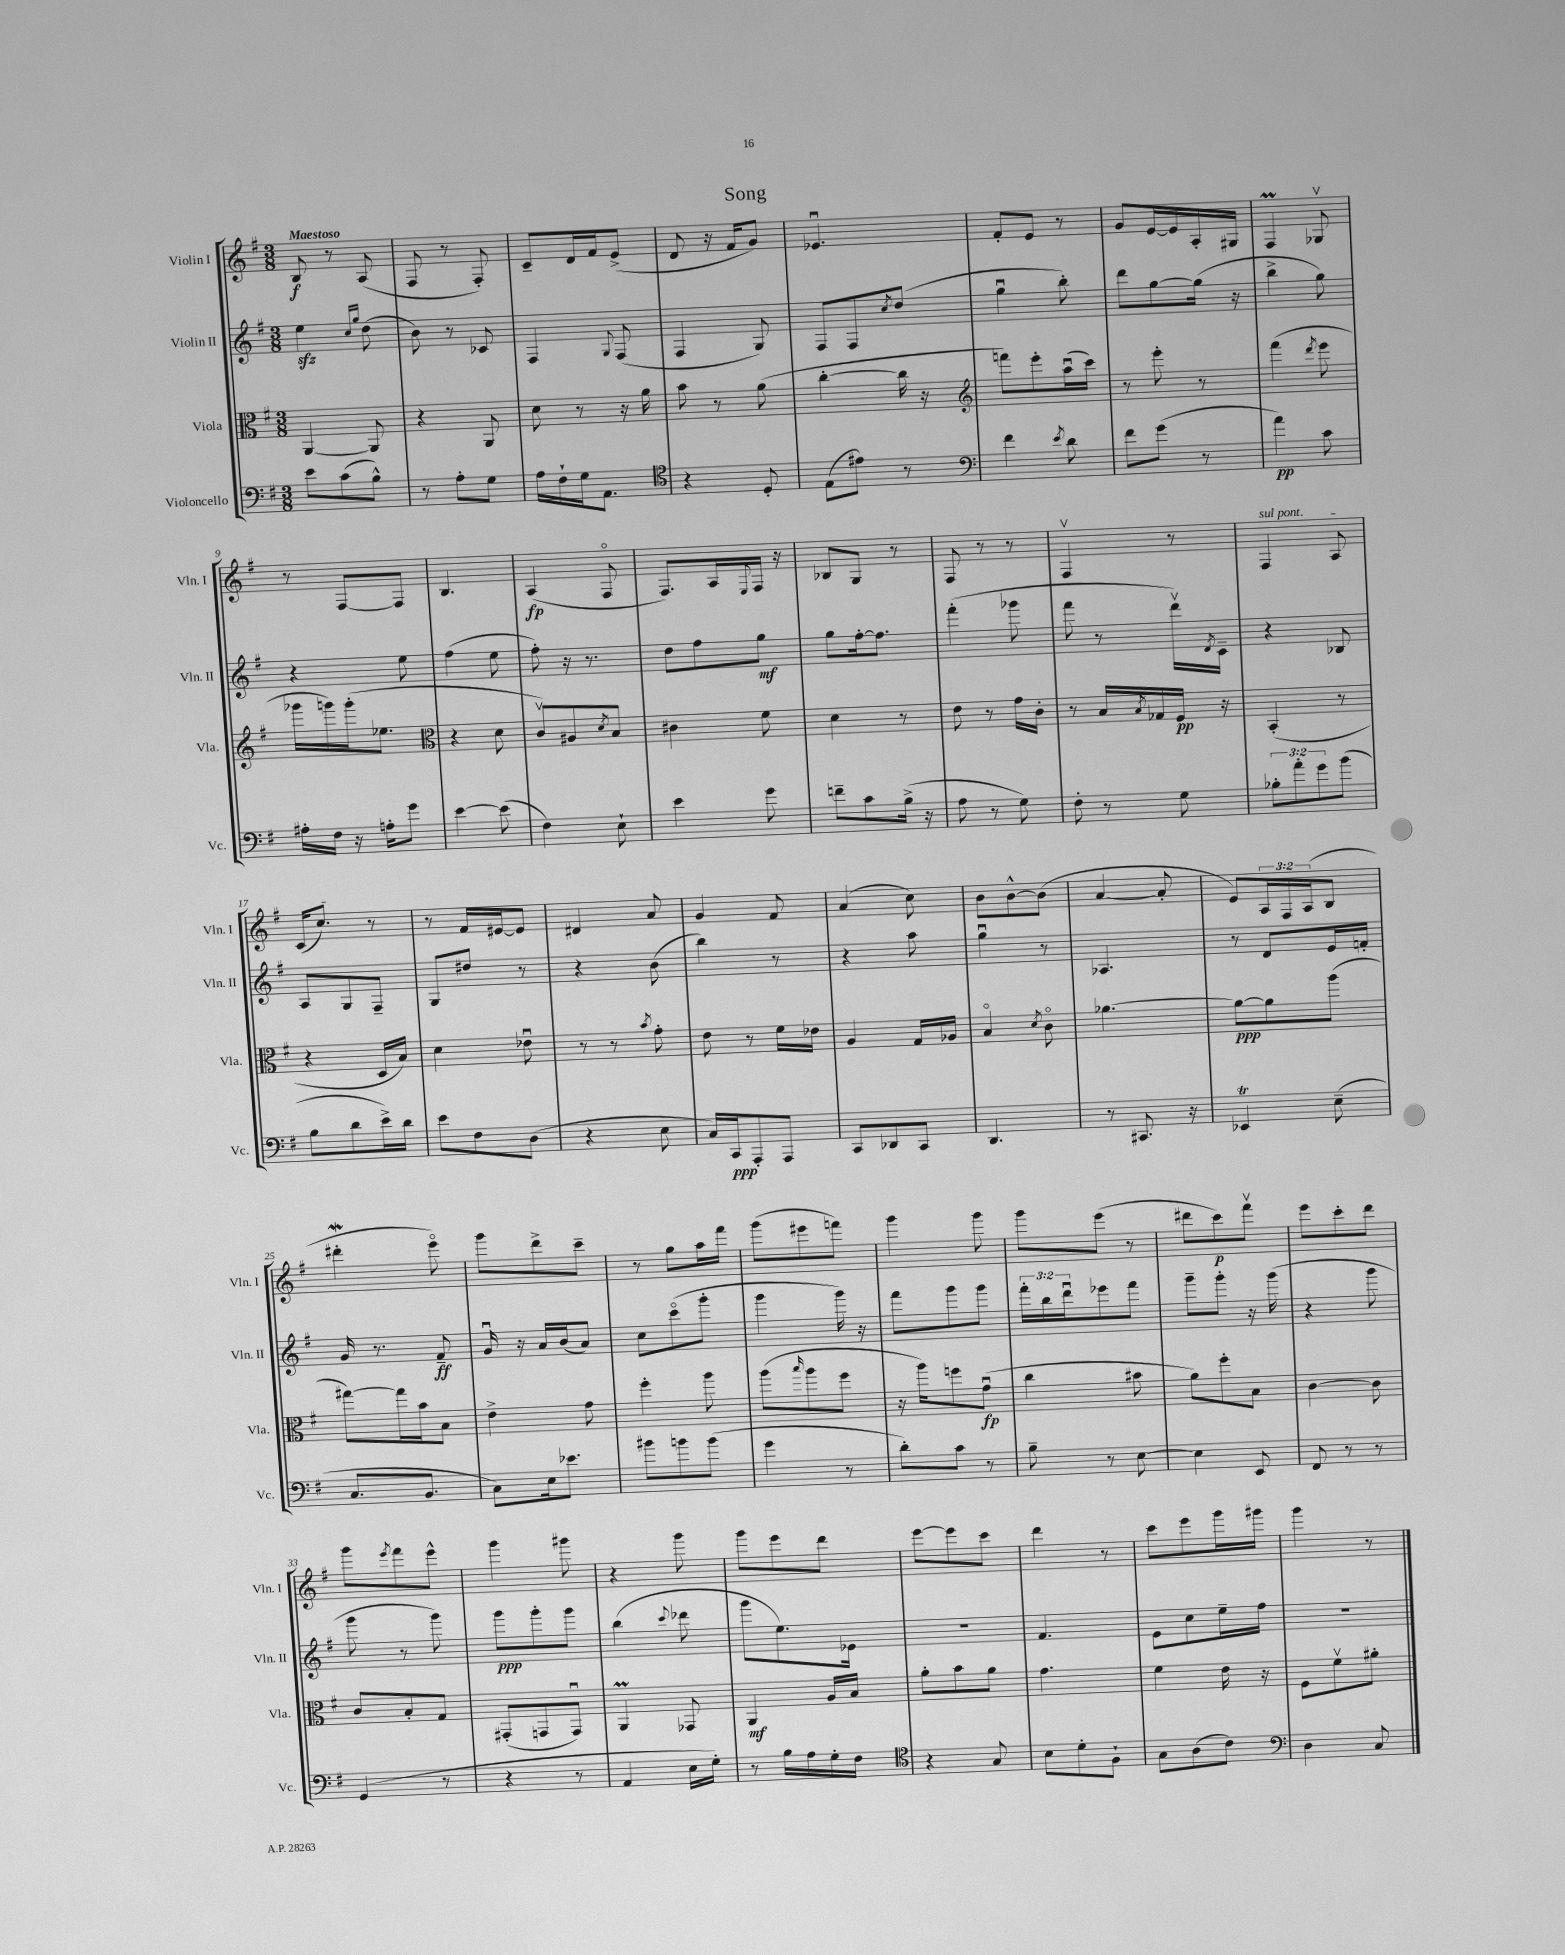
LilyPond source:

\header { title = "Song" }
<<
\new StaffGroup <<
\new Staff = "s0" \with { instrumentName = "Violin I" shortInstrumentName = "Vln. I" } {
    \clef treble \key g \major \numericTimeSignature \time 3/8 \override Staff.TupletNumber.text = #tuplet-number::calc-fraction-text \tempo "Maestoso"
    b8\f r8 a8( |
    fis8 r8 fis8-.) |
    c'8-- d'16 fis'16 e'8->( |
    d'8 r16 fis'16 g'8) |
    ees'4.\downbow |
    fis'8-. e'8 r8 |
    g'8 e'16~ e'16 a16-. gis16 |
    fis4\prall ges8\upbow |
    r8 fis8~ fis8 |
    b4. |
    a4\fp( fis8\flageolet |
    fis8.) a16 \appoggiatura { e8 } fis16 r16 |
    bes8 g8 r8 |
    fis8 r8 r8 |
    fis4\upbow r8 |
    \once \override TextSpanner.bound-details.left.text = \markup { \italic "sul pont." } fis4\startTextSpan a8 |
    c'16( c''8.\stopTextSpan) r8 |
    r8 fis'16 eis'16~ eis'8 |
    dis'4 a'8 |
    g'4 fis'8 |
    a'4( c''8) |
    b'8 b'8~-^ b'8( |
    a'4~ a'8-. |
    e'8) \tuplet 3/2 { a16 fis16 a16( } b8 |
    dis'''4-.\mordent e'''8\flageolet) |
    g'''8 d'''8-> c'''8-- |
    r8 g''8 a''16 fis'''16 |
    g'''8( eis'''8 f'''8) |
    g'''4 g'''8 |
    g'''8 e'''8( r8 |
    dis'''8 c'''8\p) fis'''8\upbow |
    e'''8 c'''8-. d'''8 |
    g'''8 \acciaccatura { e'''8 } fis'''8 e'''8-^ |
    g'''4 gis'''8 |
    r4 g'''8 |
    g'''8 e'''8 d'''8 |
    e'''8~ e'''8 c'''8 |
    d'''4 r8 |
    c'''8 e'''8 g'''16 gis'''16 |
    g'''4 r8 \bar "|." |
}
\new Staff = "s1" \with { instrumentName = "Violin II" shortInstrumentName = "Vln. II" } {
    \clef treble \key g \major \numericTimeSignature \time 3/8 \override Staff.TupletNumber.text = #tuplet-number::calc-fraction-text
    e''4\sfz \grace { c''16 g''16 } d''8( |
    b'8) r8 ces'8 |
    fis4 \appoggiatura { g8 } fis8( |
    fis4 g8) |
    fis8 fis8 \acciaccatura { c''8 } d''8( |
    g''4\downbow b''8-.) |
    d'''8 g''8~ g''16( r16 |
    b''4-> g''8) |
    r4 e''8 |
    fis''4( e''8 |
    fis''8-.) r16 r8. |
    d''8 fis''8 g''8\mf |
    g''8 fis''16~-. fis''8. |
    fis'''4-.( ges'''8 |
    fis'''8 r8 d'''16\upbow) \acciaccatura { d'8 } c'16-- |
    r4 bes8 |
    a8 g8 fis8-- |
    g8 dis''8 r8 |
    r4 b'8( |
    b''4) r8 |
    r4 a''8 |
    g''4\downbow r8 |
    aes4. |
    r8 d'8 e'16 f'16-. |
    g'16 r8. fis'8--\ff |
    g'16\downbow r16 a'16 b'16( a'8) |
    c''8 c'''8\flageolet( g'''8-. |
    g'''4 g'''16) r16 |
    fis'''8 g'''8 g'''8 |
    \tuplet 3/2 { fis'''16-. b''16 d'''16\downbow } ees'''8 fis'''8 |
    g'''8-- g'''8-. r16 g'''16( |
    r4 g'''8 |
    g'''8 r8 g'''8) |
    g'''8\ppp g'''8-. g'''8 |
    b''4( \appoggiatura { c'''8 } des'''8 |
    g'''8 e''8.) ees'16 |
    R4. |
    fis'4. |
    e'8 c''8 e''16-- fis''16 |
    R4. \bar "|." |
}
\new Staff = "s2" \with { instrumentName = "Viola" shortInstrumentName = "Vla." } {
    \clef alto \key g \major \numericTimeSignature \time 3/8
    a,4~ a,8 |
    r4 a,8 |
    d'8 r8 r16 a'16 |
    b'8 r8 a'8( |
    c''4~-. c''16 r16 |
    \clef treble f'''8) e'''8-. a''16\downbow( c'''16) |
    r8 e'''8-. r8 |
    fis'''4( \acciaccatura { d'''8 } e'''8 |
    ges'''16 g'''16) g'''16-.( ees''8. |
    \clef alto r4 d'8 |
    c'8\upbow) ais8 \acciaccatura { d'8 } b8 |
    cis'4 fis'8 |
    d'4 r8 |
    e'8 r8 g'16 c'16-. |
    r8 b16 \acciaccatura { b8 } ges16 fis16\pp r16 |
    b,4-.( r8 |
    r4 d16 b16) |
    d'4 ees'8\downbow |
    r8 r8 \acciaccatura { b'8 } g'8-. |
    e'8 r8 fis'16 ees'16 |
    a4 g16 aes16 |
    b4\flageolet \acciaccatura { d'8 } c'8\flageolet |
    aes'4.~ |
    aes'8~\ppp aes'8 a''8( |
    gis''8~) gis''16 b'16 b8 |
    e'4-> g'8 |
    fis''4-. a''8 |
    a''8( \grace { b''16 } a''8 fis''8 |
    r16 a''16) f''8 g'8\downbow\fp( |
    c''4 bis'8 |
    a'8) fis''8-. b8 |
    c'4~ c'8 |
    c'8 b8-. g8 |
    gis,8-.( g,8 g,8\downbow) |
    a,4\prall ges,8 |
    a,4\mf a16 b16 |
    a'8-. b'8 a'8 |
    g'4. |
    fis'4 e'16 r16 |
    fis8 fis'8\upbow ais'8-. \bar "|." |
}
\new Staff = "s3" \with { instrumentName = "Violoncello" shortInstrumentName = "Vc." } {
    \clef bass \key g \major \numericTimeSignature \time 3/8 \override Staff.TupletNumber.text = #tuplet-number::calc-fraction-text
    e'8 c'8( b8-^) |
    r8 a8-. g8 |
    a16 fis16-! g16 a,8. |
    \clef tenor r4 d8-. |
    e8( eis'8) r8 |
    \clef bass fis'4 \acciaccatura { e'8 } d'8 |
    fis'8 g'8( r8 |
    a'4\pp) c'8 |
    ais16-. fis16 r16 a16-. g'8 |
    e'4~ e'8( |
    fis4) e8-! |
    e'4 g'8 |
    f'8-- c'8 b16->( r16 |
    a8 r8 g8) |
    fis8-. r8 g8 |
    \tuplet 3/2 { bes8-. a'8-. g'8 } b'8( |
    b8 d'8 e'16->) d'16 |
    e'8 fis8 d8( |
    r4 e8 |
    c16) c,16\ppp a,,8-. a,,8 |
    c,8 des,8 c,8 |
    d,4. |
    r8 cis,8. r16 |
    ees,4\trill e8--( |
    c8. b,8. |
    c8) e16 ees'8. |
    bis'8 b'8 b'8( |
    g'4 r8 |
    d'8-.) c'8 r8 |
    b8-- r8 e8~ |
    e4 e,8 |
    fis,8 r8 r8 |
    g,4( r8 |
    r4 r8 |
    a,4 e16 g16-.) |
    r8 b16 a16 g16-. fis16 |
    \clef tenor r4 g8 |
    b8 d'8-. fis8-! |
    g8 a8( c'8) |
    \clef bass d4 c8 \bar "|." |
}
>>
>>
